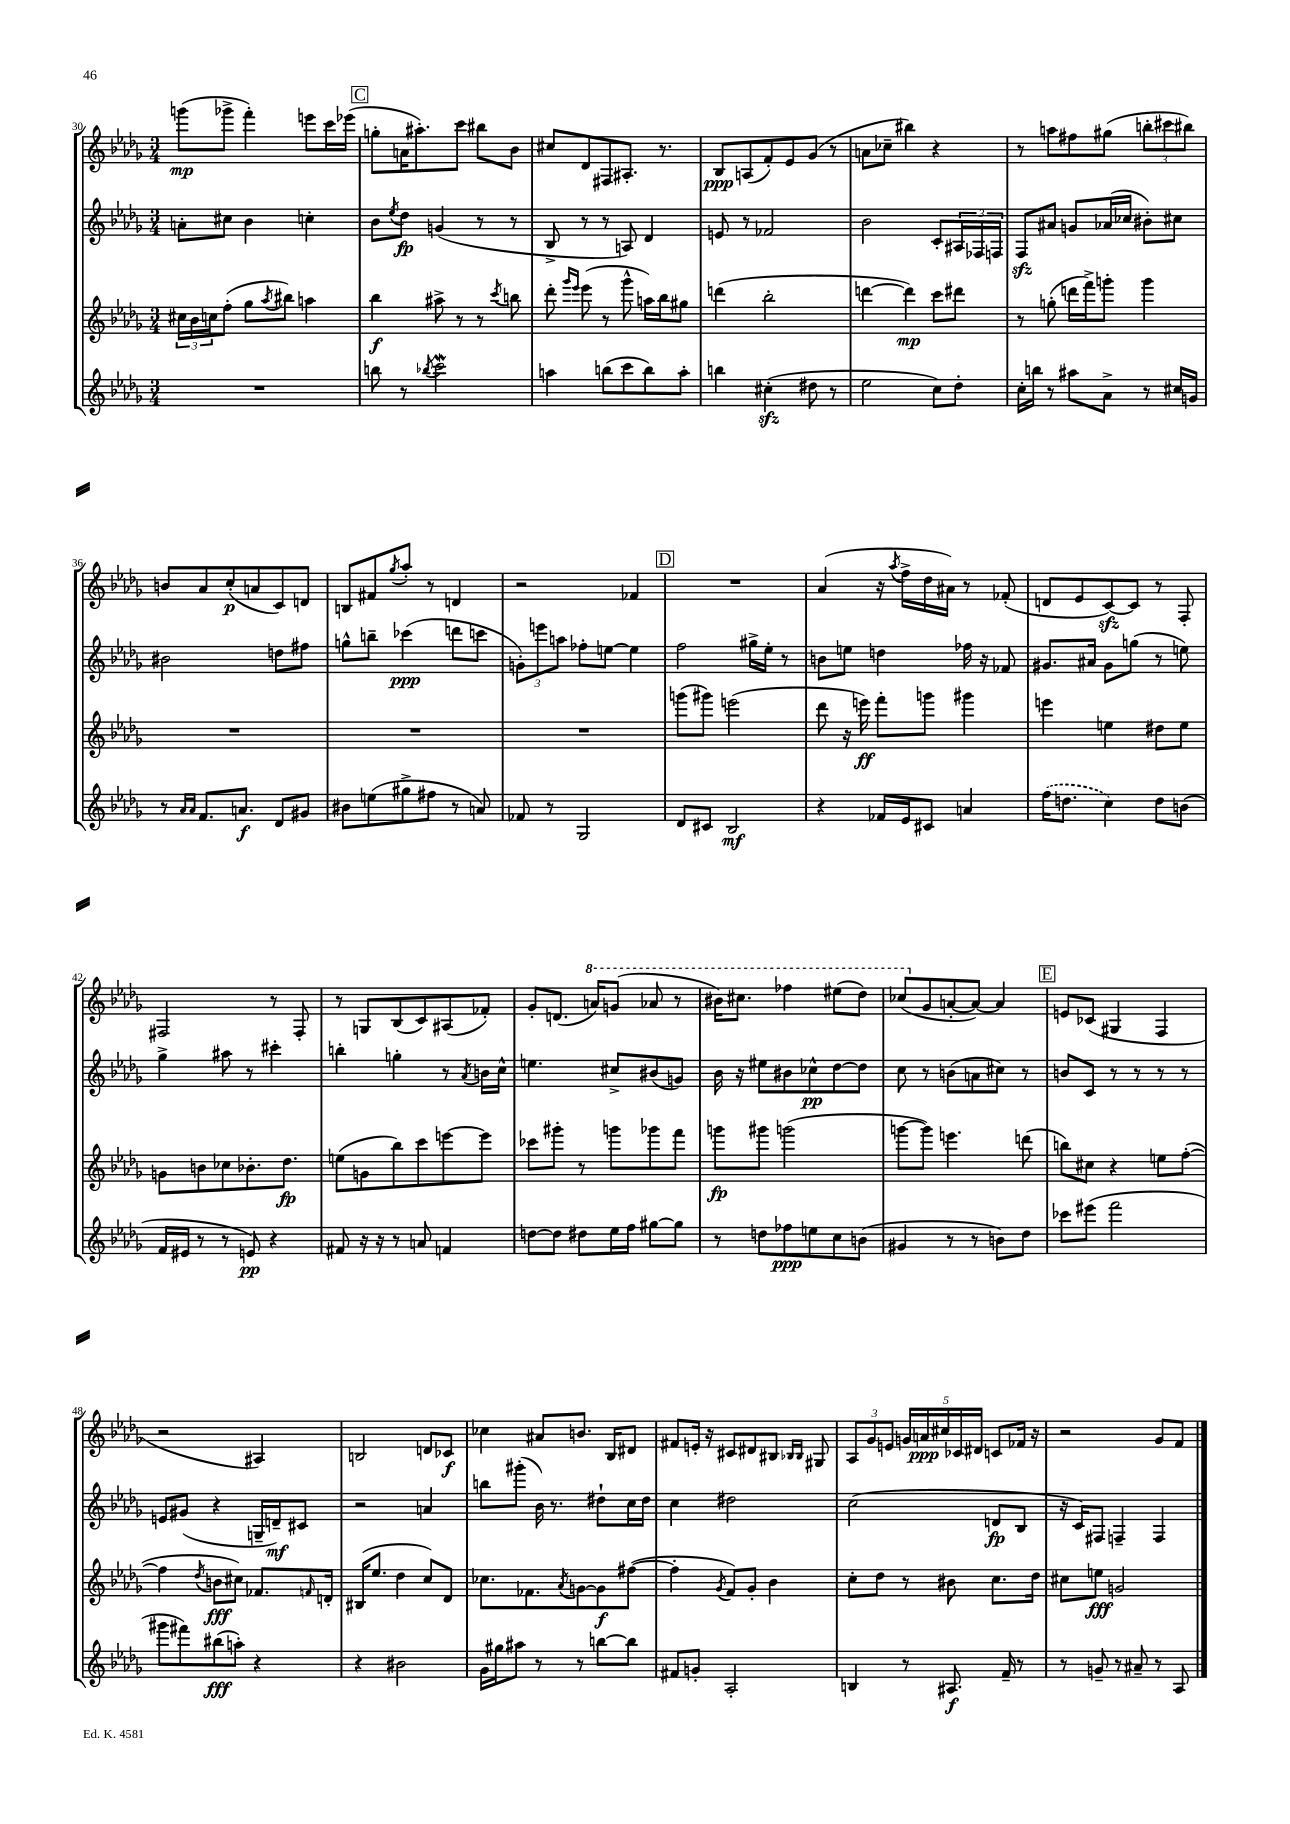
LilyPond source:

<<
\new StaffGroup <<
\new Staff = "s0" {
    \clef treble \key des \major \numericTimeSignature \time 3/4
    g'''8\mp( ges'''8-> f'''4-.) e'''8 c'''16 ees'''16( |
    \mark \markup { \box "C" } g''8-. a'16 ais''8.-.) c'''8 bis''8 bes'8 |
    cis''8 des'8 fis8 ais8.-. r8. |
    bes8\ppp a8( f'8-.) ees'8 ges'8( r8 |
    a'8 ces''8-- bis''4) r4 |
    r8 a''8 fis''8 gis''8( \tuplet 3/2 { b''8-. cis'''8 bis''8) } |
    b'8 aes'8 c''8-.\p( a'8 c'8) d'8 |
    b8 fis'8 \acciaccatura { ges''8 } aes''8-. r8 d'4 |
    r2 fes'4 |
    \mark \markup { \box "D" } R2. |
    aes'4( r16 \acciaccatura { aes''8 } f''16-> des''16 ais'16) r8 fes'8-.( |
    d'8 ees'8 c'8~\sfz) c'8 r8 f8-. |
    fis2 r8 fis8-. |
    r8 g8 bes8( c'8) ais8( fes'8-.) |
    ges'8-. d'8.( \ottava #1 a''16) g''8( aes''8 r8 |
    bis''16) cis'''8. fes'''4 eis'''8( des'''8) |
    ces'''8( \ottava #0 ges'8 a'8~-. a'8~) a'4 |
    \mark \markup { \box "E" } e'8 ces'8( gis4 f4 |
    r2 ais4) |
    b2 d'8 ces'8\f |
    ces''4 ais'8 b'8. bes16 dis'8 |
    fis'8 e'16-. r16 cis'8 dis'8 bis8 \grace { bes16 bes16 } gis8 |
    \tuplet 3/2 { aes8 ges'8 e'8 } \tuplet 5/4 { g'16 a'16\ppp cis''16 ces'16 dis'16 } c'8 fes'16 r16 |
    r2 ges'8 f'8 \bar "|." |
}
\new Staff = "s1" {
    \clef treble \key des \major \numericTimeSignature \time 3/4
    a'8-. cis''8 bes'4 c''4-. |
    \mark \markup { \box "C" } bes'8 \acciaccatura { ees''8 } des''8\fp g'4( r8 r8 |
    bes8-> r8 r8 a8) des'4 |
    e'8 r8 fes'2 |
    bes'2 c'8-. \tuplet 3/2 { ais16 fes16 f16 } |
    f8\sfz ais'8 g'8 aes'16( ces''16 bis'8-.) cis''8 |
    bis'2 d''8 fis''8 |
    g''8-^ b''8-- ces'''4\ppp( d'''8 c'''8 |
    \tuplet 3/2 { g'8-.) e'''8 a''8 } fes''8-. e''8~ e''4 |
    \mark \markup { \box "D" } f''2 gis''16-> ees''16-. r8 |
    b'8 e''8 d''4 fes''16 r16 fes'8 |
    gis'8. ais'16 gis'8 g''8( r8 e''8) |
    ges''4-> ais''8 r8 cis'''4-. |
    b''4-. g''4-. r8 \acciaccatura { aes'8 } b'16 c''16-^ |
    e''4. cis''8-> bis'8( g'8) |
    bes'16 r16 eis''8 bis'8 ces''8-^\pp des''8~ des''8 |
    c''8 r8 b'8( a'8 cis''8) r8 |
    \mark \markup { \box "E" } b'8 c'8 r8 r8 r8 r8 |
    e'8 gis'8( r4 g16-- d'16--\mf) cis'8 |
    r2 a'4 |
    b''8 gis'''8-.( bes'16) r8. dis''8-! c''16 dis''16 |
    c''4 dis''2 |
    c''2( d'8\fp bes8 |
    r16 c'16) fis8 f4-- f4 \bar "|." |
}
\new Staff = "s2" {
    \clef treble \key des \major \numericTimeSignature \time 3/4
    \tuplet 3/2 { cis''16 bes'16 c''16 } f''8-.( ges''8 \acciaccatura { aes''8 } bis''8) a''4 |
    \mark \markup { \box "C" } bes''4\f ais''8-> r8 r8 \acciaccatura { c'''8 } b''8 |
    des'''8-. \grace { ges'''16 ees'''16 } ees'''8( r8 ges'''8-^ a''16) bes''16 gis''8 |
    d'''4( bes''2-. |
    d'''4~ d'''4\mp) c'''8 dis'''8 |
    r8 g''8-.( d'''16 f'''16->) g'''8-. g'''4 |
    R2. |
    R2. |
    R2. |
    \mark \markup { \box "D" } g'''8( gis'''8) e'''2( |
    des'''8 r16 e'''16\ff) f'''8-. g'''8 gis'''4 |
    e'''4 e''4 dis''8 e''8 |
    g'8 b'8 ces''8 bes'8.-. des''8.\fp |
    e''8( g'8 bes''8) c'''8 e'''8~ e'''8 |
    ces'''8 gis'''8-. r8 g'''8 ges'''8 f'''8 |
    g'''8\fp gis'''8 g'''2( |
    g'''8~ g'''8) e'''4. d'''8( |
    \mark \markup { \box "E" } b''8) cis''8 r4 e''8 f''8~-.( |
    f''4 \acciaccatura { des''8 } b'8\fff cis''8) fes'8. \grace { f'16 } d'16-. |
    bis16( ees''8. des''4 c''8) des'8 |
    ces''8. fes'8. \acciaccatura { aes'8 } g'8~ g'8\f fis''8~( |
    fis''4-. \acciaccatura { ges'8 } f'8) ges'8-. bes'4 |
    c''8-. des''8 r8 bis'8 c''8. des''16 |
    cis''8 e''8\fff g'2 \bar "|." |
}
\new Staff = "s3" {
    \clef treble \key des \major \numericTimeSignature \time 3/4
    R2. |
    \mark \markup { \box "C" } b''8 r8 \acciaccatura { bes''8 } c'''2\mordent |
    a''4 b''8( c'''8 b''8) a''8-. |
    b''4 cis''4-.\sfz( dis''8 r8 |
    ees''2 c''8) des''8-. |
    c''16-. b''16 r8 ais''8 aes'8-> r8 cis''16 g'16 |
    r8 \grace { aes'16 aes'16 } f'8. a'8.\f des'8 gis'8 |
    bis'8 e''8( gis''8-> fis''8 r8 a'8) |
    fes'8 r8 ges2 |
    \mark \markup { \box "D" } des'8 cis'8 bes2\mf |
    r4 fes'16 ees'16 cis'8 a'4 |
    \once \slurDashed f''16( d''8. c''4) d''8 b'8( |
    f'16 eis'16 r8 r8 e'8\pp) r4 |
    fis'8 r16 r16 r8 a'8 f'4 |
    d''8~ d''8 dis''8 ees''16 f''16 gis''8~ gis''8 |
    r8 d''8 fes''8\ppp e''8 c''8 b'8( |
    gis'4 r8 r8 b'8) des''8 |
    \mark \markup { \box "E" } ces'''8 eis'''8( f'''2 |
    gis'''8 fis'''8) bis''8\fff( a''8-.) r4 |
    r4 bis'2 |
    ges'16 gis''16 ais''8 r8 r8 b''8~ b''8 |
    fis'8 g'8-. aes2-. |
    b4 r8 ais8.\f f'16-- r8 |
    r8 g'8-- r8 ais'8-- r8 aes8 \bar "|." |
}
>>
>>
\layout { \context { \Score currentBarNumber = #30 } }
